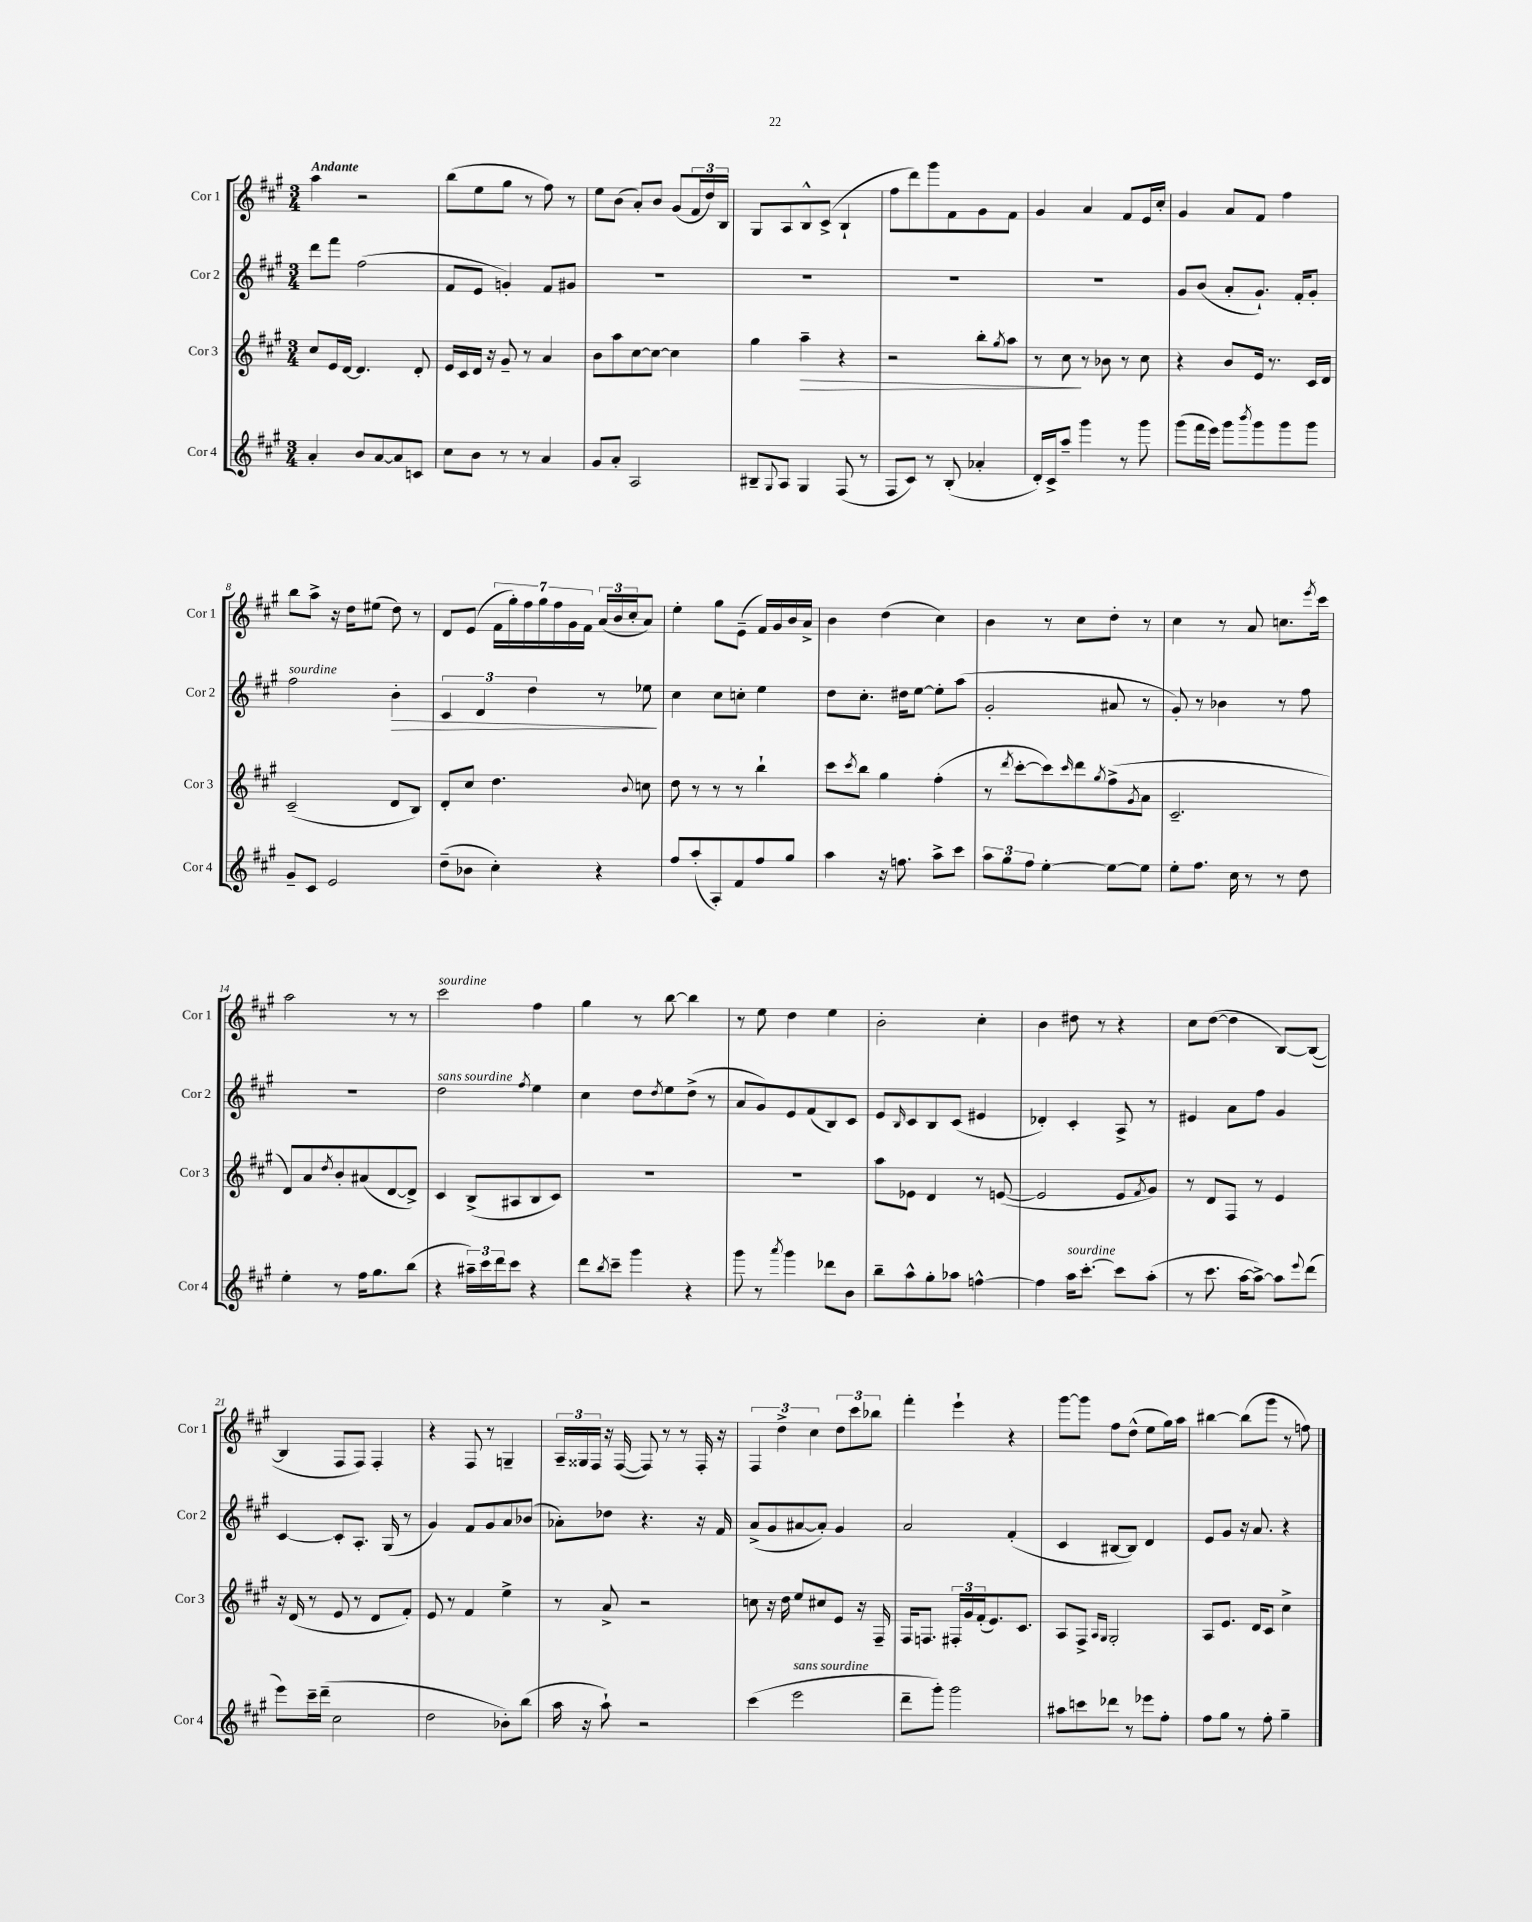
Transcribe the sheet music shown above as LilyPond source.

<<
\new StaffGroup <<
\new Staff = "s0" \with { instrumentName = "Cor 1" shortInstrumentName = "Cor 1" } {
    \clef treble \key a \major \numericTimeSignature \time 3/4 \tempo "Andante"
    a''4 r2 |
    b''8( e''8 gis''8 r8 fis''8) r8 |
    e''8 b'8( a'8-.) b'8 gis'8( \tuplet 3/2 { fis'16 d''16) b16 } |
    gis8 a8 b8-^ cis'8->( b4-! |
    fis''8 d'''8) gis'''8 fis'8 gis'8 fis'8 |
    gis'4 a'4 fis'8 e'16 cis''16-. |
    gis'4 a'8 fis'8 fis''4 |
    b''8 a''8-> r16 d''16 eis''8( d''8) r8 |
    d'8 e'8( \tuplet 7/4 { fis'16 gis''16-.) fis''16 gis''16 fis''16 gis'16 fis'16 } \tuplet 3/2 { a'16( b'16 cis''16-. } a'8) |
    e''4-. gis''8 e'8--( fis'16) gis'16 b'16 a'16-> |
    b'4 d''4( cis''4) |
    b'4 r8 cis''8 d''8-. r8 |
    cis''4 r8 a'8 c''8. \acciaccatura { e'''8 } cis'''16 |
    a''2 r8 r8 |
    cis'''2^\markup { \italic "sourdine" } fis''4 |
    gis''4 r8 b''8~ b''4 |
    r8 e''8 d''4 e''4 |
    b'2-. cis''4-. |
    b'4 dis''8 r8 r4 |
    cis''8 d''8~( d''4 b8~) b8~( |
    b4 fis8 fis8) fis4-. |
    r4 fis8 r8 g4-- |
    \tuplet 3/2 { a16-- gisis16 fis16 } r16 fis16~( fis8) r8 r8 fis16-. r16 |
    \tuplet 3/2 { fis4 d''4-> cis''4 } \tuplet 3/2 { d''8 cis'''8 bes''8 } |
    fis'''4-. e'''4-! r4 |
    gis'''8~ gis'''8 fis''8 d''8-^( e''8 gis''16) a''16 |
    bis''4~ bis''8( gis'''8 r8 f''8) \bar "|." |
}
\new Staff = "s1" \with { instrumentName = "Cor 2" shortInstrumentName = "Cor 2" } {
    \clef treble \key a \major \numericTimeSignature \time 3/4
    d'''8 fis'''8 fis''2( |
    fis'8 e'8 g'4-.) fis'8 gis'8 |
    R2. |
    R2. |
    R2. |
    R2. |
    gis'8 b'8( a'8-. gis'8.-!) fis'16-. gis'8-. |
    fis''2^\markup { \italic "sourdine" } b'4-.\> |
    \tuplet 3/2 { cis'4 d'4 d''4 } r8 ees''8\! |
    cis''4 cis''8 c''8-. e''4 |
    d''8 cis''8.-. dis''16 e''8~ e''8-. a''8( |
    gis'2-. ais'8 r8 |
    gis'8-.) r8 bes'4 r8 fis''8 |
    R2. |
    d''2^\markup { \italic "sans sourdine" } \acciaccatura { fis''8 } e''4 |
    cis''4 d''8 \acciaccatura { d''8 } e''8 d''8->( r8 |
    a'8 gis'8) e'8 fis'8( b8) cis'8 |
    e'8 \grace { b16 } cis'8 b8 cis'8( eis'4 |
    des'4-.) cis'4-. a8-> r8 |
    eis'4 a'8 fis''8 gis'4 |
    cis'4~ cis'8-. a8.-. gis16( r8 |
    gis'4) fis'8 gis'8 a'8 bes'8( |
    aes'8-.) des''8 r4. r16 fis'16 |
    a'8->( gis'8 ais'8~ ais'8-.) gis'4 |
    a'2 fis'4-.( |
    cis'4 bis8~ bis8) d'4 |
    e'8 gis'8 r16 a'8. r4 \bar "|." |
}
\new Staff = "s2" \with { instrumentName = "Cor 3" shortInstrumentName = "Cor 3" } {
    \clef treble \key a \major \numericTimeSignature \time 3/4
    cis''8 e'16 d'16~ d'4. d'8-. |
    e'16 cis'16 d'16 r16 gis'8-- r8 a'4 |
    b'8 a''8 cis''8~ cis''8~ cis''4 |
    gis''4 a''4--\> r4 |
    r2 b''8-. \acciaccatura { gis''8 } a''8 |
    r8 cis''8\! r8 bes'8 r8 cis''8 |
    r4 b'8 e'16 r8. cis'16 d'16 |
    cis'2--( d'8 b8) |
    d'8-. cis''8 d''4. \appoggiatura { b'8 } c''8 |
    d''8 r8 r8 r8 b''4-! |
    cis'''8 \acciaccatura { cis'''8 } b''8 gis''4 fis''4-.( |
    r8 \acciaccatura { d'''8 } cis'''8~-. cis'''8) \grace { cis'''16 } d'''8 \acciaccatura { gis''8 } fis''8->( \acciaccatura { gis'8 } a'8 |
    cis'2.-- |
    d'8) a'8 \acciaccatura { d''8 } b'8-. ais'8( d'8~ d'8->) |
    cis'4 b8->( ais8 b8 cis'8) |
    R2. |
    R2. |
    a''8 ees'8 d'4 r8 e'8~( |
    e'2 e'8 \acciaccatura { fis'8 } gis'8) |
    r8 d'8 fis8 r8 e'4 |
    r16 d'16( r8 e'8 r8 d'8 fis'8-.) |
    e'8 r8 fis'4 e''4-> |
    r8 a'8-> r2 |
    c''8 r16 d''16 e''8 cis''8 e'8 r16 fis16-- |
    fis16 f8. \tuplet 3/2 { fis16-. gis'16 fis'16-.( } e'8.) cis'8. |
    a8 fis8-> \grace { a16 gis16 } gis2-. |
    a8 e'8. d'16 cis'8 cis''4-> \bar "|." |
}
\new Staff = "s3" \with { instrumentName = "Cor 4" shortInstrumentName = "Cor 4" } {
    \clef treble \key a \major \numericTimeSignature \time 3/4
    a'4-. b'8 a'8~ a'8 c'8 |
    cis''8 b'8 r8 r8 a'4 |
    gis'8 a'8-. a2 |
    bis8-- \appoggiatura { gis8 } a8 gis4 fis8( r8 |
    fis8 cis'8) r8 b8-.( aes'4-. |
    d'16-.) cis'16-> a''8-- gis'''4 r8 gis'''8 |
    gis'''8( fis'''16 e'''16) gis'''8 \acciaccatura { b'''8 } gis'''8 gis'''8 gis'''8 |
    gis'8-- cis'8 e'2 |
    d''8--( bes'8 cis''4-.) r4 |
    fis''8 a''8-.( a8-.) fis'8 fis''8 gis''8 |
    a''4 r16 f''8. a''8-> cis'''8 |
    \tuplet 3/2 { a''8 gis''8 fis''8 } e''4~-. e''8~ e''8 |
    e''8-. fis''8. cis''16 r8 r8 d''8 |
    e''4-. r8 fis''16 gis''8. b''8( |
    r4 \tuplet 3/2 { ais''16--) cis'''16 d'''16 } cis'''8 r4 |
    d'''8 \acciaccatura { b''8 } cis'''8-- gis'''4 r4 |
    gis'''8 r8 \acciaccatura { a'''8 } gis'''4 des'''8 b'8 |
    b''8-- a''8-^ gis''8-. aes''8 f''4~-^ |
    f''4 a''16^\markup { \italic "sourdine" } cis'''8.~-. cis'''8 a''8-.( |
    r8 cis'''8. a''16~ a''8~->) a''8 \appoggiatura { e'''8 } d'''8( |
    e'''8) cis'''16-- d'''16--( cis''2 |
    d''2 bes'8-.) b''8( |
    a''16 r16 a''8-!) r2 |
    cis'''4( e'''2^\markup { \italic "sans sourdine" } |
    d'''8-- gis'''8-.) gis'''2 |
    ais''8 c'''8 des'''8 r8 ees'''8 fis''8-. |
    fis''8 gis''8 r8 fis''8-. gis''4-- \bar "|." |
}
>>
>>
